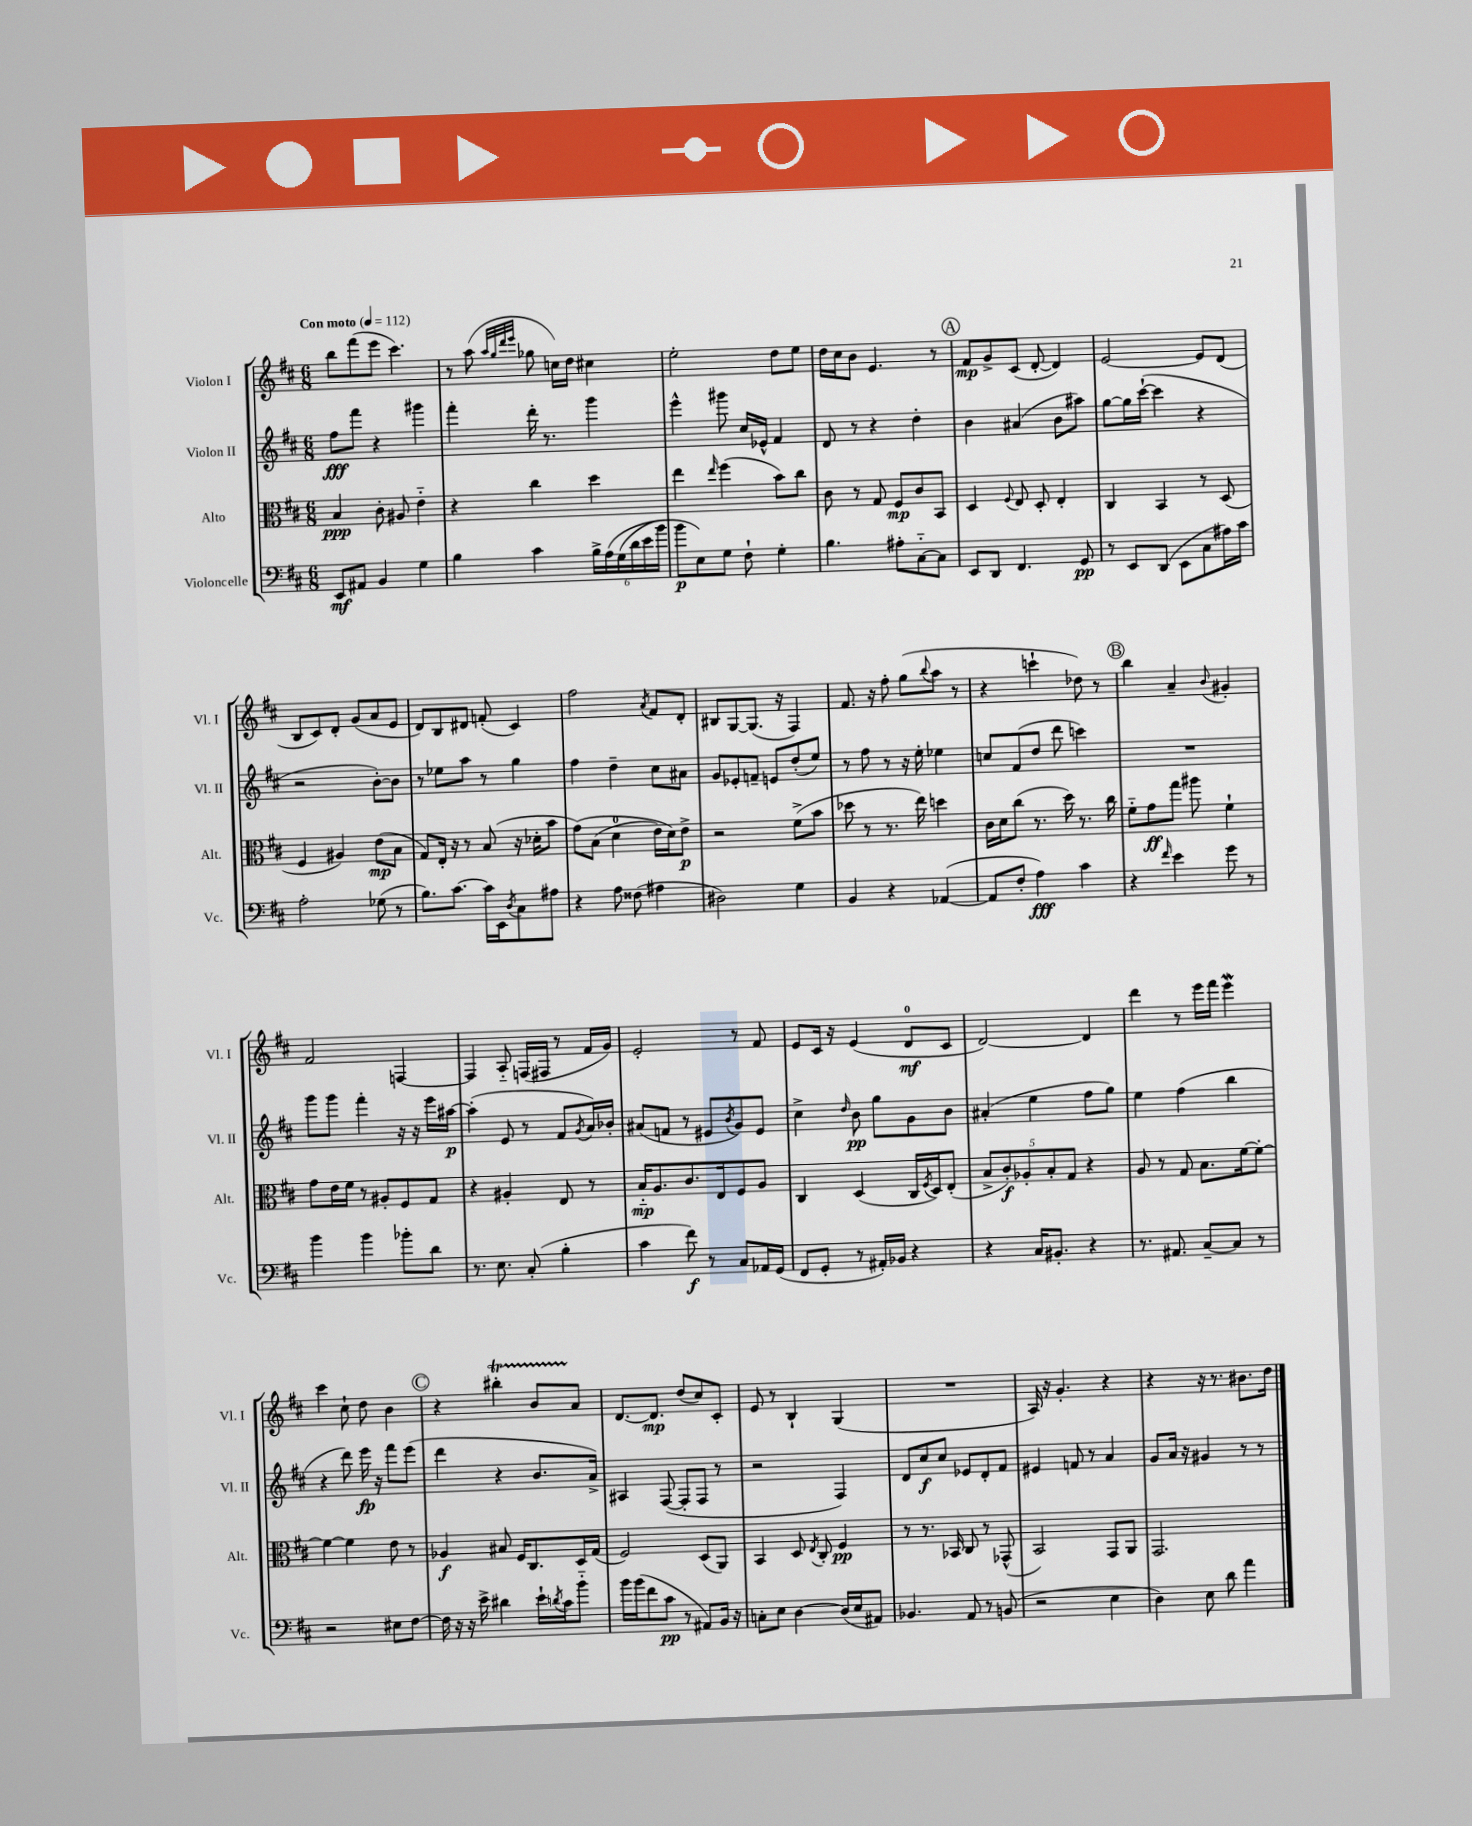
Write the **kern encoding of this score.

**kern	**kern	**kern	**kern
*staff4	*staff3	*staff2	*staff1
*clefF4	*clefC3	*clefG2	*clefG2
*k[f#c#]	*k[f#c#]	*k[f#c#]	*k[f#c#]
*M6/8	*M6/8	*M6/8	*M6/8
*MM112	*MM112	*MM112	*MM112
8EE	4B	8ff#	8bb
8AA#	.	8fff#	(8fff#
4BB	8c#'	4r	8eee
.	8A#	.	4.ccc#)
4G	4e'~	4ggg#	.
=	=	=	=
4B	4r	4fff#'	8r
.	.	.	(8aa
.	.	.	32qqaa
.	.	.	32qqgg
.	.	.	32qqddd
.	.	.	32qqeee
4c#	4cc#	16ddd'	8gg-
.	.	8.r	.
.	.	.	16cc)
.	.	.	16dd
24B^	4dd	4ggg	4cc#
&(24A	.	.	.
(24G	.	.	.
24d	.	.	.
24e	.	.	.
24b)	.	.	.
=	=	=	=
8b	4ee	4eee^^	2ee'
8E&)	.	.	.
.	16qqee	.	.
8G	(4ff#	8ggg#	.
8F#`	.	16cc#	.
.	.	16e-^^	.
4G'	8b)	4f#	8dd
.	8cc#	.	8ee
=	=	=	=
4.B	8c#	8d	16dd
.	.	.	16cc#
.	8r	8r	8b
.	8G	4r	4.e
8A#'	8F#	.	.
[8C#'~	8c#	4dd'	.
8C#]	8BB	.	8r
=	=	=	=
8EE	4D	4b	8f#
8DD	.	.	8g^
.	8qqF#	.	.
4.FF#	8E	(4a#	(8c#
.	8D'	.	[8d'
.	4E'	8b	4d])
8GG	.	8aa#)	.
=	=	=	=
8r	4C#	[8gg	[2e
8EE	.	16gg]	.
.	.	([16ccc#`	.
(8DD	4BB	4ccc#]	.
8EE	.	.	.
8C#	8r	4r	8e]
16A#)	(8D	.	(8d
16c#	.	.	.
=	=	=	=
2A'	4F#	2r	8B
.	.	.	8c#)
.	4A#)	.	8d'
.	.	.	(8g
(8G-	(8e	[8b')	8a
8r	8B	8b]	8e
=	=	=	=
8.B)	8G)	8r	8d)
.	16E'	8ee-	8B
[8.c#	16r	.	.
.	8r	8aa	8d#
16c#]	(8B	8r	(8f'
16EE	.	.	.
8qD	.	.	.
8C#	16r	4gg	4c#)
.	16d-'	.	.
8A#	8b	.	.
=	=	=	=
4r	&(8g)	4ff#	2ff#
.	(8B	.	.
8A	4d	4dd~	.
(8F##	.	.	.
.	.	.	8qa
4A#	16e)	8cc#	8f#
.	16d&)	.	.
.	8e^	8a#	8d'
=	=	=	=
2D#)	2r	8g	8B#
.	.	8e-'	[8G
.	.	8f~	(8.G]
.	.	8e	.
.	.	.	16r
4G	(8f#^	(8dd'	4F#)
.	8b	8ee)	.
=	=	=	=
4BB	8dd-	8r	8.f#
.	8r	8ff#	.
.	.	.	16r
4r	8.r	8r	8ff#'
.	.	16r	(8gg
.	16ee)	16ee'	.
.	.	.	8qqbb
([4AA-	4dd	4ee-	8aa
.	.	.	8r
=	=	=	=
8AA-]	16c#	8cc	4r
.	16d	.	.
8F#'	(8cc#	(8f#	.
4A)	8.r	8dd	4ccc`
.	.	8ddd	.
.	16dd)	.	.
4c#	8.r	4ccc)	8dd-)
.	.	.	8r
.	16cc#	.	.
=	=	=	=
4r	8f#'~	2.r	4bb
.	8g	.	.
16qqf#	.	.	.
4e	8gg	.	4a~
.	8aa#	.	.
.	.	.	8qqb
8g	4f#`	.	4g#'
8r	.	.	.
=	=	=	=
4b	8g	8ggg	2f#
.	16e	8ggg	.
.	16f#	.	.
4b	8r	4fff#'	.
.	8A#'	.	.
8b-'	8F#	16r	[4F
.	.	16r	.
8d	8G	16eee	.
.	.	[16aa#	.
=	=	=	=
8.r	4r	(4aa#']	4F]
8.E	.	.	.
.	4A#'	8e	8A'~
(8C#'	.	8r	(16F
.	.	.	16F#
4B'	8E	8f#	8r
.	.	8qg	.
.	8r	16a)	16f#
.	.	16b-'	16g)
=	=	=	=
4c#	16B'~	(8a#	2e'
.	8.A	.	.
.	.	8f	.
8f#)	8.c#	8r	.
8r	.	8e#	.
.	16E	.	.
.	.	8qb	.
8C#	8F#	8g)	8r
16AA-	8A	8e#	8f#
(16GG	.	.	.
=	=	=	=
8FF#	4C#	4cc#^	8e
8GG'	.	.	16c#
.	.	.	16r
.	.	16qqdd	.
8r	(4D	8b	(4e
16AA#')	.	8gg	.
16BB-	.	.	.
4r	16C#	8g	8d
.	8qF#	.	.
.	16D)	.	.
.	(8E'	8b	8c#
=	=	=	=
4r	10B^	(4a#'	[2d)
.	10c#')	.	.
.	10A-'	.	.
16C#	.	4ee	.
.	10B'	.	.
8.BB#'	.	.	.
.	10G	.	.
4r	4r	8ff#	4d]
.	.	8gg)	.
=	=	=	=
8.r	8A	4ee	4ddd
.	8r	.	.
8.AA#	.	.	.
.	8G	(4ff#	8r
[8C#~	8.B	.	16eee
.	.	.	16fff#
8C#]	.	4bb	4eee
.	[16f#	.	.
8r	8f#'_	.	.
=	=	=	=
2r	4f#_	4r	4ccc#
.	4f#]	8ddd)	8cc#`
.	.	16eee	8dd
.	.	16r	.
8E#	8e	8fff#	4b
[8F#	8r	(8eee	.
=	=	=	=
16F#]	4A-	4ddd	4r
16r	.	.	.
16r	.	.	.
16e^	.	.	.
4d#	8B#	4r	4bb#'
.	16F#	.	.
.	8.C#	.	.
16e`	.	8.b	8b
8qd	.	.	.
16c#	.	.	.
8b'~	16D	.	8a
.	(16G	16a^)	.
=	=	=	=
16b	2F#)	4A#	[8.d
(16b	.	.	.
8f#	.	.	.
.	.	.	8.d]
8c#	.	([8F#	.
8r	.	8F#']	(8dd
8AA#)	(8D	8F#	8cc#)
16BB	8AA)	8r	8c#'
16r	.	.	.
=	=	=	=
8C'	4BB	2r	8e
8E	.	.	8r
[4D	8D	.	4B`
.	8qE	.	.
.	8C#'	.	.
(16D]	4F#	4F#)	(4G
16E	.	.	.
8AA#)	.	.	.
=	=	=	=
4.BB-	8r	8d	2.r
.	8.r	8cc#	.
.	.	8cc#	.
.	16BB-	.	.
8AA	8C#	8e-	.
8r	8r	8d'	.
(8BB	(8GG-^^	8f#	.
=	=	=	=
2r	2BB)	4e#	16A)
.	.	.	16r
.	.	.	4.g'
.	.	8f	.
.	.	8r	.
4E	8GG	4a	4r
.	8AA	.	.
=	=	=	=
4D)	2.GG	8g	4r
.	.	16a	.
.	.	16r	.
8E	.	4g#	16r
.	.	.	8.r
8d	.	.	.
4a	.	8r	8.b#
.	.	8r	.
.	.	.	16dd
==	==	==	==
*-	*-	*-	*-
